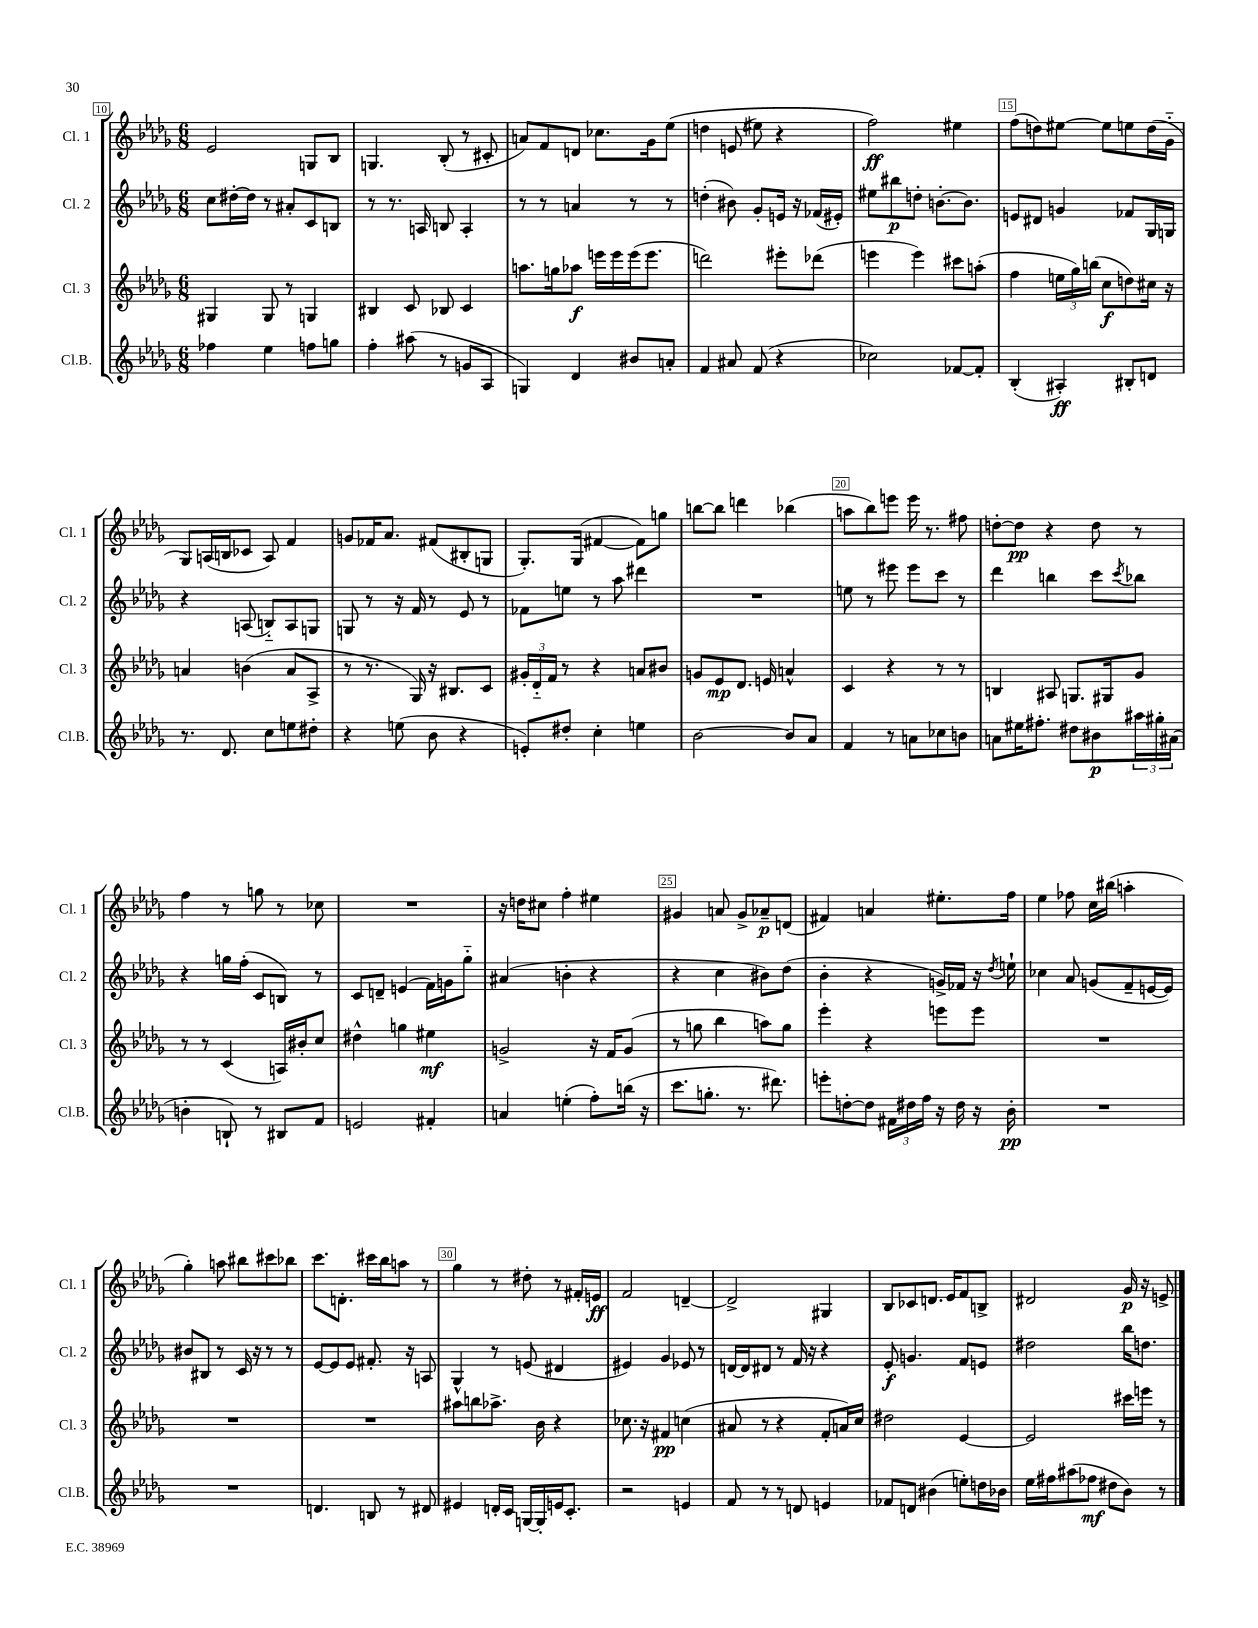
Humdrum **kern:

**kern	**dynam	**kern	**dynam	**kern	**dynam	**kern	**dynam
*part4	*part4	*part3	*part3	*part2	*part2	*part1	*part1
*staff4	*staff4	*staff3	*staff3	*staff2	*staff2	*staff1	*staff1
*I"Cl.B.	*	*I"Cl. 3	*	*I"Cl. 2	*	*I"Cl. 1	*
*I'Cl.B.	*	*I'Cl. 3	*	*I'Cl. 2	*	*I'Cl. 1	*
*clefG2	*	*clefG2	*	*clefG2	*	*clefG2	*
*k[b-e-a-d-g-]	*	*k[b-e-a-d-g-]	*	*k[b-e-a-d-g-]	*	*k[b-e-a-d-g-]	*
*M6/8	*	*M6/8	*	*M6/8	*	*M6/8	*
=10	=10	=10	=10	=10	=10	=10	=10
4ff-X\	.	4G#X/	.	8cc\L	.	2e-/	.
.	.	.	.	[16dd#X'\L	.	.	.
.	.	.	.	16dd#\JJ]	.	.	.
4ee-\	.	8G#/	.	8r	.	.	.
.	.	8r	.	8a#X'/L	.	.	.
8ffn\L	.	4Gn/	.	8c/	.	8Gn/L	.
8ggn\J	.	.	.	8Bn/J	.	8B-/J	.
=11	=11	=11	=11	=11	=11	=11	=11
4ff'\	.	4B#X/	.	8r	.	4.Gn/	.
.	.	.	.	8.r	.	.	.
(8aa#X\	.	8c/	.	.	.	.	.
.	.	.	.	16An/	.	.	.
8r	.	8B-X/	.	8Bn/	.	(8B-'/	.
8gn/L	.	4c/	.	4A'/	.	8r	.
8A-/J	.	.	.	.	.	8c#X'/	.
=12	=12	=12	=12	=12	=12	=12	=12
4Gn/)	.	8.aan\L	.	8r	.	8an/L)	.
.	.	.	.	8r	.	8f/	.
.	.	16ggn\k	.	.	.	.	.
4d-/	.	8aa-X\J	f	4an/	.	8dn/J	.
.	.	16eeen\LL	.	.	.	8.cc-X\L	.
.	.	16eee\	.	.	.	.	.
8b#X/L	.	(16eee\J	.	8r	.	.	.
.	.	8.eee\J	.	.	.	16g-\k	.
8an'/J	.	.	.	8r	.	(8ee-\J	.
=13	=13	=13	=13	=13	=13	=13	=13
4f/	.	2dddn\)	.	(4ddn'\	.	4ddn\	.
8a#X/	.	.	.	8b#X\)	.	(8en/	.
(8f/	.	.	.	8g-'/L	.	8ee#X\)	.
4r	.	8eee#X'\L	.	16en/Jk	.	4r	.
.	.	.	.	16r	.	.	.
.	.	(8ddd-X\J	.	(16f-X/LL	.	.	.
.	.	.	.	16e#X'/JJ)	.	.	.
=14	=14	=14	=14	=14	=14	=14	=14
2cc-X\)	.	4eeen\	.	8ee#X\L	.	2ff\)	ff
.	.	.	.	8bb#X\	p	.	.
.	.	4eee\)	.	8ddn'\J	.	.	.
.	.	.	.	[8.bn'\L	.	.	.
[8f-X/L	.	8ccc#X\L	.	.	.	4ee#X\	.
.	.	.	.	8.b\J]	.	.	.
8f-'/J]	.	(8aan'\J	.	.	.	.	.
=15	=15	=15	=15	=15	=15	=15	=15
(4B-'/	.	4ff\	.	8en/L	.	(8ff\L	.
.	.	.	.	8d#X/J	.	8ddn\)	.
4A#X'/)	ff	24een\LL	.	4gn/	.	[8ee#X\J	.
.	.	24gg-\)	.	.	.	.	.
.	.	(24bbn\JJ	.	.	.	.	.
.	.	8cc\L	f	.	.	8ee#\L]	.
8B#X'/L	.	8ddn\)	.	8f-X/L	.	8een\	.
8dn/J	.	16cc#X\Jk	.	16G-/L	.	(16dd\L	.
.	.	16r	.	16Gn/JJ	.	16g-\JJ	.
!!LO:LB:g=z
=16	=16	=16	=16	=16	=16	=16	=16
8.r	.	4an/	.	4r	.	8G-/L)	.
.	.	.	.	.	.	(16An/L	.
8.d-/	.	.	.	.	.	16Bn/J	.
.	.	(4bn\	.	(8An/	.	8c-X/J	.
8cc\L	.	.	.	8Bn/L)	.	8A/)	.
8een\	.	8a/L	.	8A/	.	4f/	.
8dd#X'\J	.	8A-^/J	.	8Gn/J	.	.	.
=17	=17	=17	=17	=17	=17	=17	=17
4r	.	8r	.	8Gn/	.	8gn/L	.
.	.	8.r	.	8r	.	16f-X/K	.
.	.	.	.	.	.	8.a-/J	.
(8een\	.	.	.	16r	.	.	.
.	.	16G-/)	.	16f/	.	.	.
8b-\	.	16r	.	8r	.	(8f#X/L	.
.	.	8.B#X/L	.	.	.	.	.
4r	.	.	.	8e-/	.	8B#X'/	.
.	.	8c/J	.	8r	.	8Gn/J	.
=18	=18	=18	=18	=18	=18	=18	=18
8en'/L)	.	24g#X'/LL	.	8f-X\L	.	8.G-'/L)	.
.	.	24d-/	.	.	.	.	.
.	.	24f/JJ	.	.	.	.	.
8dd#X'/J	.	8r	.	8een\J	.	.	.
.	.	.	.	.	.	(16G-/Jk	.
4cc'\	.	4r	.	8r	.	[4f#X/	.
.	.	.	.	8aa-\	.	.	.
4een\	.	8an/L	.	4ddd#X\	.	8f#\L])	.
.	.	8b#X/J	.	.	.	8ggn\J	.
=19	=19	=19	=19	=19	=19	=19	=19
[2b-\	.	8gn/L	.	2.r	.	[8bbn\L	.
.	.	8e-/	mp	.	.	8bb\J]	.
.	.	8.d-/J	.	.	.	4dddn\	.
.	.	16en/	.	.	.	.	.
8b-/L]	.	4an^^/	.	.	.	(4bb-X\	.
8a-/J	.	.	.	.	.	.	.
=20	=20	=20	=20	=20	=20	=20	=20
4f/	.	4c/	.	8een\	.	8aan\L	.
.	.	.	.	8r	.	8bb-\)	.
8r	.	4r	.	8eee#X\	.	8eeen\J	.
8an\L	.	.	.	8eee#\L	.	16eee\	.
.	.	.	.	.	.	8.r	.
8cc-X\	.	8r	.	8ccc\J	.	.	.
8bn\J	.	8r	.	8r	.	8ff#X\	.
=21	=21	=21	=21	=21	=21	=21	=21
8an\L	.	4Bn/	.	4ddd-\	.	[8ddn'\L	.
16ee#X\K	.	.	.	.	.	8dd\J]	pp
8.ff#X'\J	.	.	.	.	.	.	.
.	.	8A#X/	.	4bbn\	.	4r	.
8dd#X\L	.	8.Gn/L	.	.	.	.	.
8b#X\	p	.	.	8ccc\L	.	8dd\	.
.	.	16G#X/k	.	.	.	.	.
.	.	.	.	8qccc/	.	.	.
24aa#X\L	.	8g-/J	.	8bb-X\J	.	8r	.
24gg#X'\	.	.	.	.	.	.	.
(24a#X\JJ	.	.	.	.	.	.	.
!!LO:LB:g=z
=22	=22	=22	=22	=22	=22	=22	=22
4bn'\	.	8r	.	4r	.	4ff\	.
.	.	8r	.	.	.	.	.
8Bn`/)	.	(4c/	.	16ggn\LL	.	8r	.
.	.	.	.	(16ff'\JJ	.	.	.
8r	.	.	.	8c/L	.	8ggn\	.
8B#X/L	.	16An/LL)	.	8Bn/J)	.	8r	.
.	.	16b#X'/J	.	.	.	.	.
8f/J	.	8cc/J	.	8r	.	8cc-X\	.
=23	=23	=23	=23	=23	=23	=23	=23
2en/	.	4dd#X^^\	.	8c/L	.	2.r	.
.	.	.	.	8dn~/J	.	.	.
.	.	4ggn\	.	(4en/	.	.	.
4f#X'/	.	4ee#X\	mf	16f\LL)	.	.	.
.	.	.	.	16gn\J	.	.	.
.	.	.	.	8gg-\J	.	.	.
=24	=24	=24	=24	=24	=24	=24	=24
4an/	.	2gn^/	.	(4a#X/	.	16r	.
.	.	.	.	.	.	16ddn\KL	.
.	.	.	.	.	.	8cc#X\J	.
(4een'\	.	.	.	4bn'\	.	4ff'\	.
8ff'\L)	.	16r	.	4r	.	4ee#X\	.
.	.	16f/KL	.	.	.	.	.
(16bbn\Jk	.	(8g/J	.	.	.	.	.
16r	.	.	.	.	.	.	.
=25	=25	=25	=25	=25	=25	=25	=25
8.ccc\L	.	8r	.	4r	.	4g#X/	.
.	.	8ggn\	.	.	.	.	.
8.ggn'\J	.	.	.	.	.	.	.
.	.	4bb-\	.	4cc\	.	8an/	.
8.r	.	.	.	.	.	8g#^/L	.
.	.	8aan\L)	.	8b#X\L)	.	8a-X~/	p
8.ddd#X\)	.	.	.	.	.	.	.
.	.	8gg\J	.	(8dd-\J	.	(8dn/J	.
=26	=26	=26	=26	=26	=26	=26	=26
8eeen'\L	.	4eee-'\	.	4b-'\	.	4f#X/)	.
[8ddn'\	.	.	.	.	.	.	.
8dd\J]	.	4r	.	4r	.	4an/	.
24f#X\LL	.	.	.	.	.	.	.
24dd#X\	.	.	.	.	.	.	.
24ff\JJ	.	.	.	.	.	.	.
16r	.	8eeen\L	.	16gn^/LL)	.	8.ee#X'\L	.
16dd#\	.	.	.	16f-X/JJ	.	.	.
16r	.	8eee\J	.	16r	.	.	.
.	.	.	.	8qdd-/	.	.	.
16b-'\	pp	.	.	16een`\	.	16ff\Jk	.
=27	=27	=27	=27	=27	=27	=27	=27
2.r	.	2.r	.	4cc-X\	.	4ee-\	.
.	.	.	.	8a-/	.	8ff-X\	.
.	.	.	.	(8gn/L	.	16cc\LL	.
.	.	.	.	.	.	(16bb#X\JJ	.
.	.	.	.	8f~/	.	4aan'\	.
.	.	.	.	[16en/L	.	.	.
.	.	.	.	16e/JJ])	.	.	.
!!LO:LB:g=z
=28	=28	=28	=28	=28	=28	=28	=28
2.r	.	2.r	.	8b#X/L	.	4gg-'\)	.
.	.	.	.	8B#X/J	.	.	.
.	.	.	.	8r	.	8aan\	.
.	.	.	.	16c/	.	8bb#X\L	.
.	.	.	.	16r	.	.	.
.	.	.	.	8r	.	8ccc#X\	.
.	.	.	.	8r	.	8bb-X\J	.
=29	=29	=29	=29	=29	=29	=29	=29
4.dn/	.	2.r	.	[8e-/L	.	8.ccc\L	.
.	.	.	.	8e-/]	.	.	.
.	.	.	.	.	.	8.dn'\J	.
.	.	.	.	8e-/J	.	.	.
8Bn/	.	.	.	8.f#X'/	.	16ccc#X\LL	.
.	.	.	.	.	.	16bb-\J	.
8r	.	.	.	.	.	8aan\J	.
.	.	.	.	16r	.	.	.
8d#X/	.	.	.	8An/	.	8r	.
=30	=30	=30	=30	=30	=30	=30	=30
4e#X/	.	8aa#X\L	.	4G-^^/	.	4gg-\	.
.	.	8bbn\	.	.	.	.	.
16dn'/LL	.	8.aa-X^\J	.	8r	.	8r	.
16c/JJ	.	.	.	.	.	.	.
[16Gn/LL	.	.	.	(8en/	.	8dd#X'\	.
16G'/]	.	16b-\	.	.	.	.	.
16en/J	.	4r	.	4d#X/	.	8r	.
8.c'/J	.	.	.	.	.	.	.
.	.	.	.	.	.	16f#X'/LL	.
.	.	.	.	.	.	16en/JJ	ff
=31	=31	=31	=31	=31	=31	=31	=31
2r	.	8.cc-X\	.	4e#X/)	.	2f/	.
.	.	16r	.	.	.	.	.
.	.	4f#X/	pp	4g-/	.	.	.
4en/	.	(4ccn\	.	8e-X/	.	[4dn~/	.
.	.	.	.	8r	.	.	.
=32	=32	=32	=32	=32	=32	=32	=32
8f/	.	8a#X/	.	[16dn/LL	.	2d^/]	.
.	.	.	.	16d/J]	.	.	.
8r	.	8r	.	8d#X/J	.	.	.
8r	.	4r	.	8r	.	.	.
8dn/	.	.	.	16f/	.	.	.
.	.	.	.	16r	.	.	.
4en/	.	8f'/L	.	4r	.	4G#X/	.
.	.	16an/L)	.	.	.	.	.
.	.	16cc/JJ	.	.	.	.	.
=33	=33	=33	=33	=33	=33	=33	=33
8f-X/L	.	2dd#X\	.	8e-'/	f	8B-/L	.
8dn/J	.	.	.	4.gn/	.	8c-X/	.
(4b#X\	.	.	.	.	.	8.dn/J	.
.	.	.	.	.	.	16e-/KL	.
8een'\L)	.	[4e-/	.	8f/L	.	8f/	.
16ddn\L	.	.	.	8en/J	.	8Bn^/J	.
16b-X\JJ	.	.	.	.	.	.	.
=34	=34	=34	=34	=34	=34	=34	=34
16ee-\LL	.	2e-/]	.	2dd#X\	.	2d#X/	.
16ff#X\J	.	.	.	.	.	.	.
(8aa#X\	.	.	.	.	.	.	.
8ff-X\J	mf	.	.	.	.	.	.
8dd#X\L	.	.	.	.	.	.	.
8b-\J)	.	16ccc#X\LL	.	16bb-\KL	.	16g-/	p
.	.	16eeen\JJ	.	8.ddn\J	.	16r	.
8r	.	8r	.	.	.	8en^/	.
==	==	==	==	==	==	==	==
*-	*-	*-	*-	*-	*-	*-	*-
